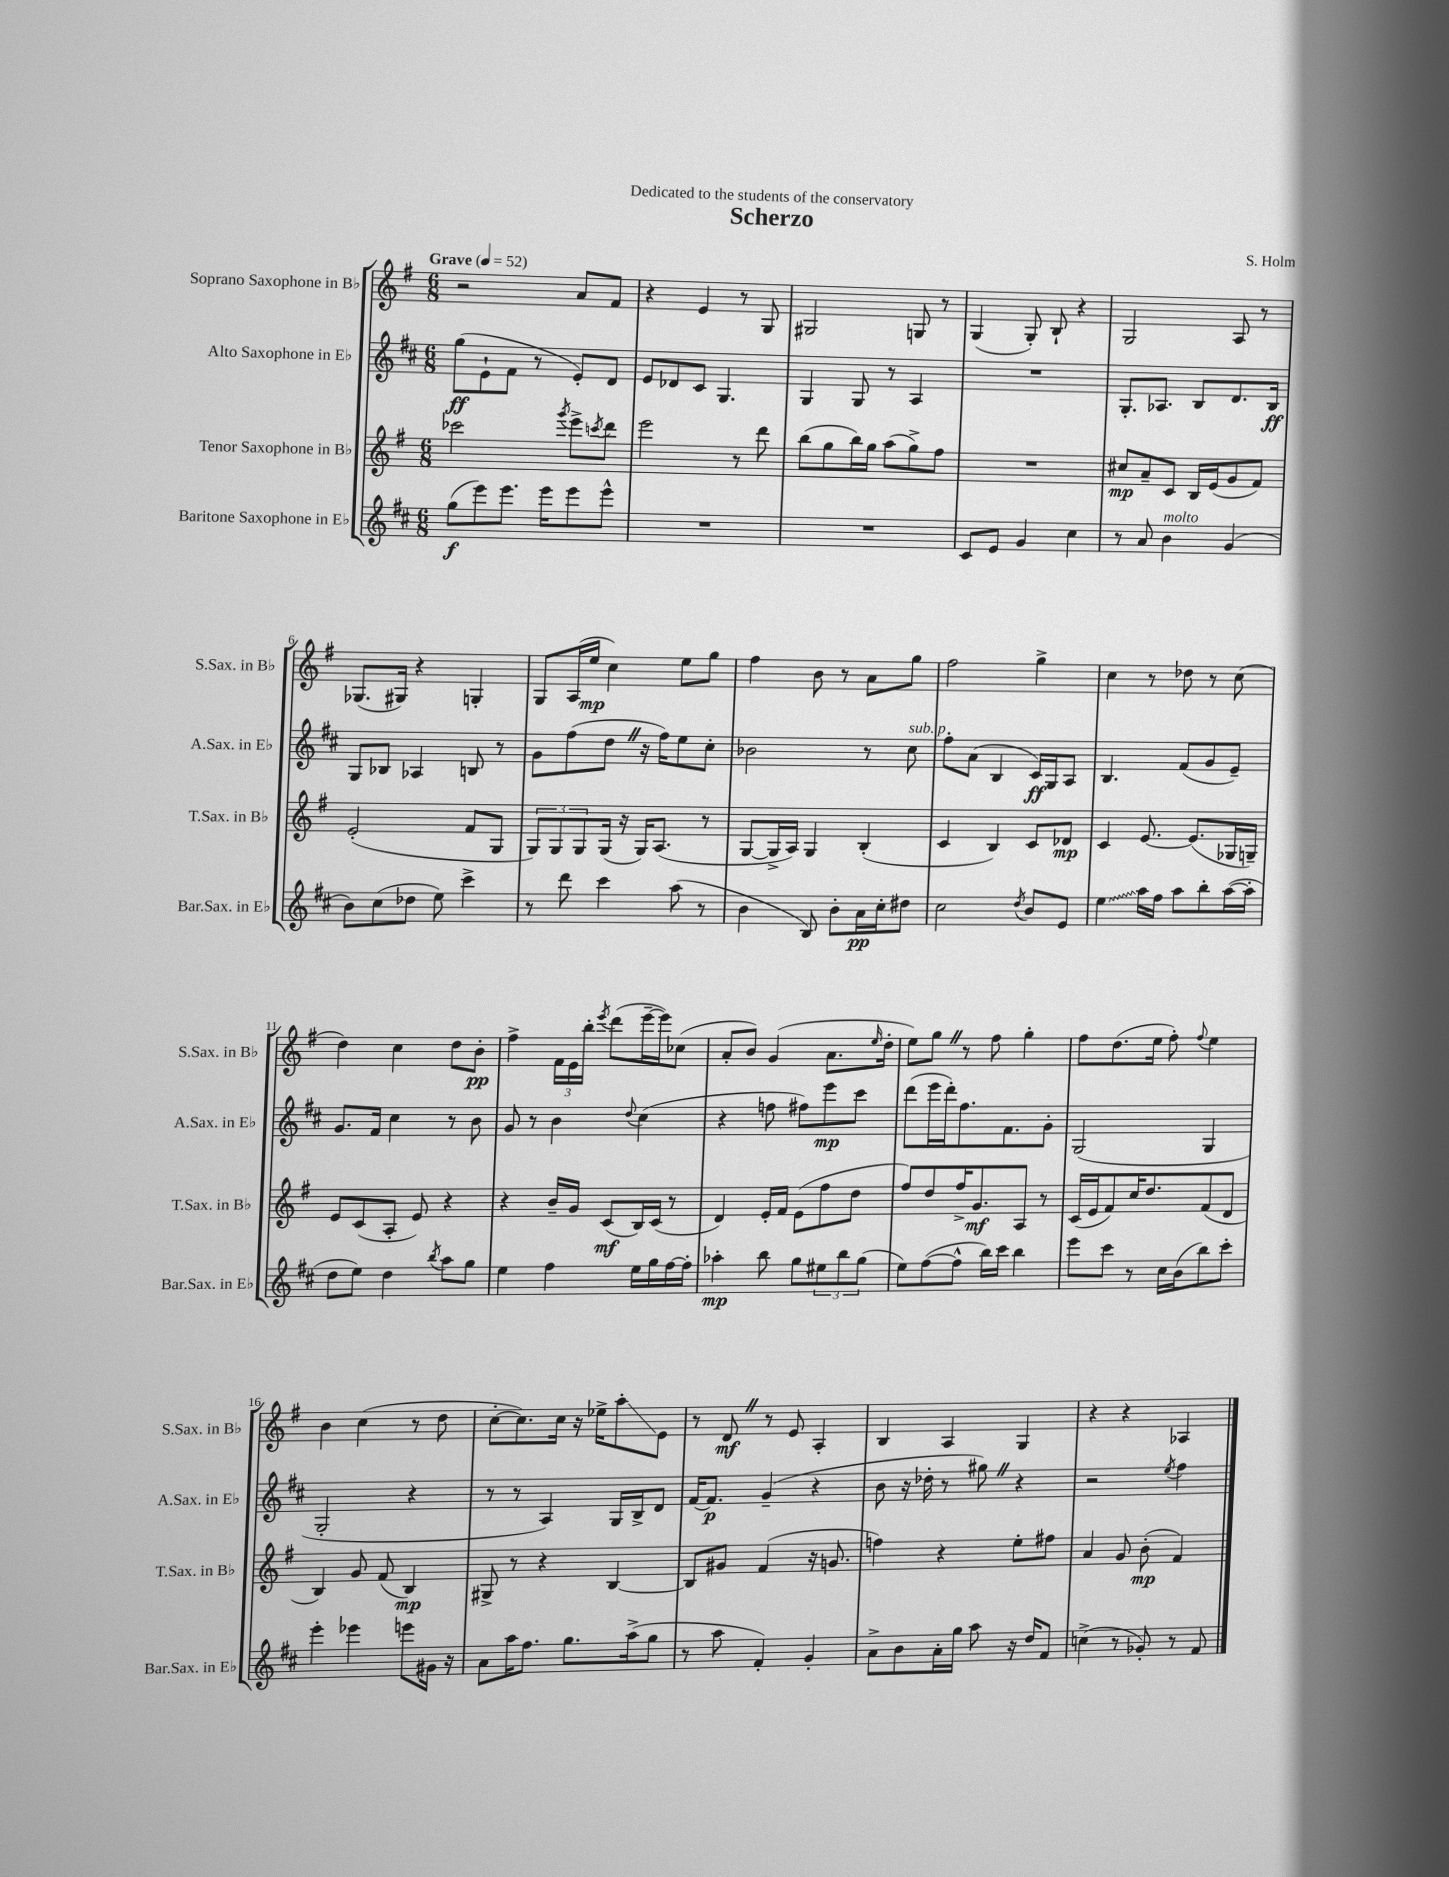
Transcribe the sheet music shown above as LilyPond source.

\header { title = "Scherzo" composer = "S. Holm" dedication = "Dedicated to the students of the conservatory" }
<<
\new StaffGroup <<
\new Staff = "s0" \with { instrumentName = "Soprano Saxophone in Bb" shortInstrumentName = "S.Sax. in Bb" } {
    \clef treble \key g \major \numericTimeSignature \time 6/8 \tempo "Grave" 4 = 52
    r2 a'8 fis'8 |
    r4 e'4 r8 g8 |
    gis2 g8 r8 |
    g4( g8-.) b8-! r4 |
    g2 a8 r8 |
    ges8.( gis16) r4 g4-. |
    g8 a16( e''16\mp c''4) e''8 g''8 |
    fis''4 b'8 r8 a'8 g''8 |
    fis''2 g''4-> |
    c''4 r8 des''8 r8 c''8( |
    d''4) c''4 d''8 b'8-.\pp |
    fis''4-> \tuplet 3/2 { fis'16 e'16 b''16-. } \acciaccatura { e'''8 } d'''8( e'''16~-- e'''16) ces''8( |
    a'8-. b'8) g'4( a'8. \grace { e''16 } d''16-. |
    e''8) g''8 \once \override BreathingSign.text = \markup { \musicglyph "scripts.caesura.straight" } \breathe r8 fis''8 g''4-. |
    fis''8 d''8.( e''16 fis''8-.) \appoggiatura { fis''8 } e''4 |
    b'4 c''4( r8 d''8 |
    c''8~-. c''8.) c''16 r16 ees''16-> a''8-.\glissando e'8 |
    r8 d'8\mf \once \override BreathingSign.text = \markup { \musicglyph "scripts.caesura.straight" } \breathe r8 e'8 a4-. |
    b4 a4 g4 |
    r4 r4 aes4 \bar "|." |
}
\new Staff = "s1" \with { instrumentName = "Alto Saxophone in Eb" shortInstrumentName = "A.Sax. in Eb" } {
    \clef treble \key d \major \numericTimeSignature \time 6/8
    g''8\ff( e'8-! fis'8 r8 e'8-.) d'8 |
    e'8 des'8 cis'8 g4. |
    g4 g8 r8 a4 |
    R2. |
    g8.-. aes8. b8 d'8. b16\ff |
    g8 bes8 aes4 b8 r8 |
    g'8 fis''8( d''8 \once \override BreathingSign.text = \markup { \musicglyph "scripts.caesura.straight" } \breathe r16 fis''16) e''8 cis''8-. |
    bes'2 r8 cis''8^\markup { \italic "sub. p" } |
    fis''8-. a'8( b4 cis'16\ff) g16 a8 |
    b4. fis'8( g'8 e'8--) |
    g'8. fis'16 cis''4 r8 b'8 |
    g'8 r8 b'4 \appoggiatura { d''8 } cis''4( |
    r4 f''8 fis''8) e'''8\mp cis'''8 |
    d'''8( e'''16 d'''16-.) fis''8. fis'8. g'8-. |
    g2( g4 |
    g2-. r4 |
    r8 r8 a4) g16 b16-> d'8 |
    fis'16~ fis'8.\p g'4--( r4 |
    b'8 r16 des''16-. r8 gis''8) \once \override BreathingSign.text = \markup { \musicglyph "scripts.caesura.straight" } \breathe r4 |
    r2 \acciaccatura { e''8 } fis''4 \bar "|." |
}
\new Staff = "s2" \with { instrumentName = "Tenor Saxophone in Bb" shortInstrumentName = "T.Sax. in Bb" } {
    \clef treble \key g \major \numericTimeSignature \time 6/8
    ces'''2 \acciaccatura { g'''8 } e'''8-> \acciaccatura { c'''8 } d'''8 |
    e'''2 r8 d'''8 |
    b''8( g''8 b''16) g''16 a''8( g''8->) fis''8 |
    R2. |
    cis''8\mp a'8-- c'8 b16 e'16( g'8 fis'8) |
    e'2-.( fis'8 g8 |
    \tuplet 3/2 { g8) g8 g8 } g16( r16 g16) a8.( r8 |
    g8~ g16-> a16) g4 b4-.( |
    c'4 b4) c'8 des'8\mp |
    c'4 e'8.~ e'8.( ges16 g16--) |
    e'8 c'8( a8-. e'8) r4 |
    r4 b'16-- g'16 c'8\mf( b16) c'16( r8 |
    d'4) e'16-. fis'16 e'8( fis''8 d''8 |
    fis''8) d''8 fis''16-> g'8.\mf a8 r8 |
    c'16( e'16 fis'8) c''16 d''8. fis'8( d'8 |
    b4) g'8 fis'8( b4\mp) |
    gis8-> r8 r4 b4~ |
    b8 gis'8 fis'4( r16 g'8. |
    f''4) r4 e''8-. fis''8 |
    a'4 g'8 b'8-.\mp( fis'4) \bar "|." |
}
\new Staff = "s3" \with { instrumentName = "Baritone Saxophone in Eb" shortInstrumentName = "Bar.Sax. in Eb" } {
    \clef treble \key d \major \numericTimeSignature \time 6/8
    g''8\f( e'''8) e'''8. e'''16 e'''8 e'''8-^ |
    R2. |
    R2. |
    cis'8 e'8 g'4 cis''4 |
    r8 a'8 b'4^\markup { \italic "molto" } g'4( |
    b'8) cis''8( des''8 e''8) cis'''4-> |
    r8 d'''8 cis'''4 a''8( r8 |
    b'4 b8) b'8-. a'16\pp cis''16-. dis''8 |
    cis''2 \acciaccatura { d''8 } b'8 e'8 |
    \once \override Glissando.style = #'zigzag e''4\glissando a''16 fis''16 a''8 b''8-. a''16~( a''16-. |
    d''8 e''8) d''4 \acciaccatura { b''8 } a''8 g''8 |
    e''4 fis''4 e''16 g''16 fis''16~ fis''16-. |
    aes''4-.\mp b''8 g''8 \tuplet 3/2 { eis''8 b''8 g''8( } |
    e''8) fis''8~( fis''8-^ b''16) cis'''16 b''4 |
    e'''8 cis'''8 r8 cis''16 b'16( b''8) cis'''8-. |
    e'''4-. ees'''4 e'''8 gis'16 r16 |
    a'8 a''16 fis''8. g''8. a''16->( g''8 |
    r8 a''8 fis'4-.) g'4-. |
    a'8-> b'8 a'16-. g''16 a''8 r16 d''16 fis'8 |
    c''4->( r8 ges'8-.) r8 fis'8 \bar "|." |
}
>>
>>
